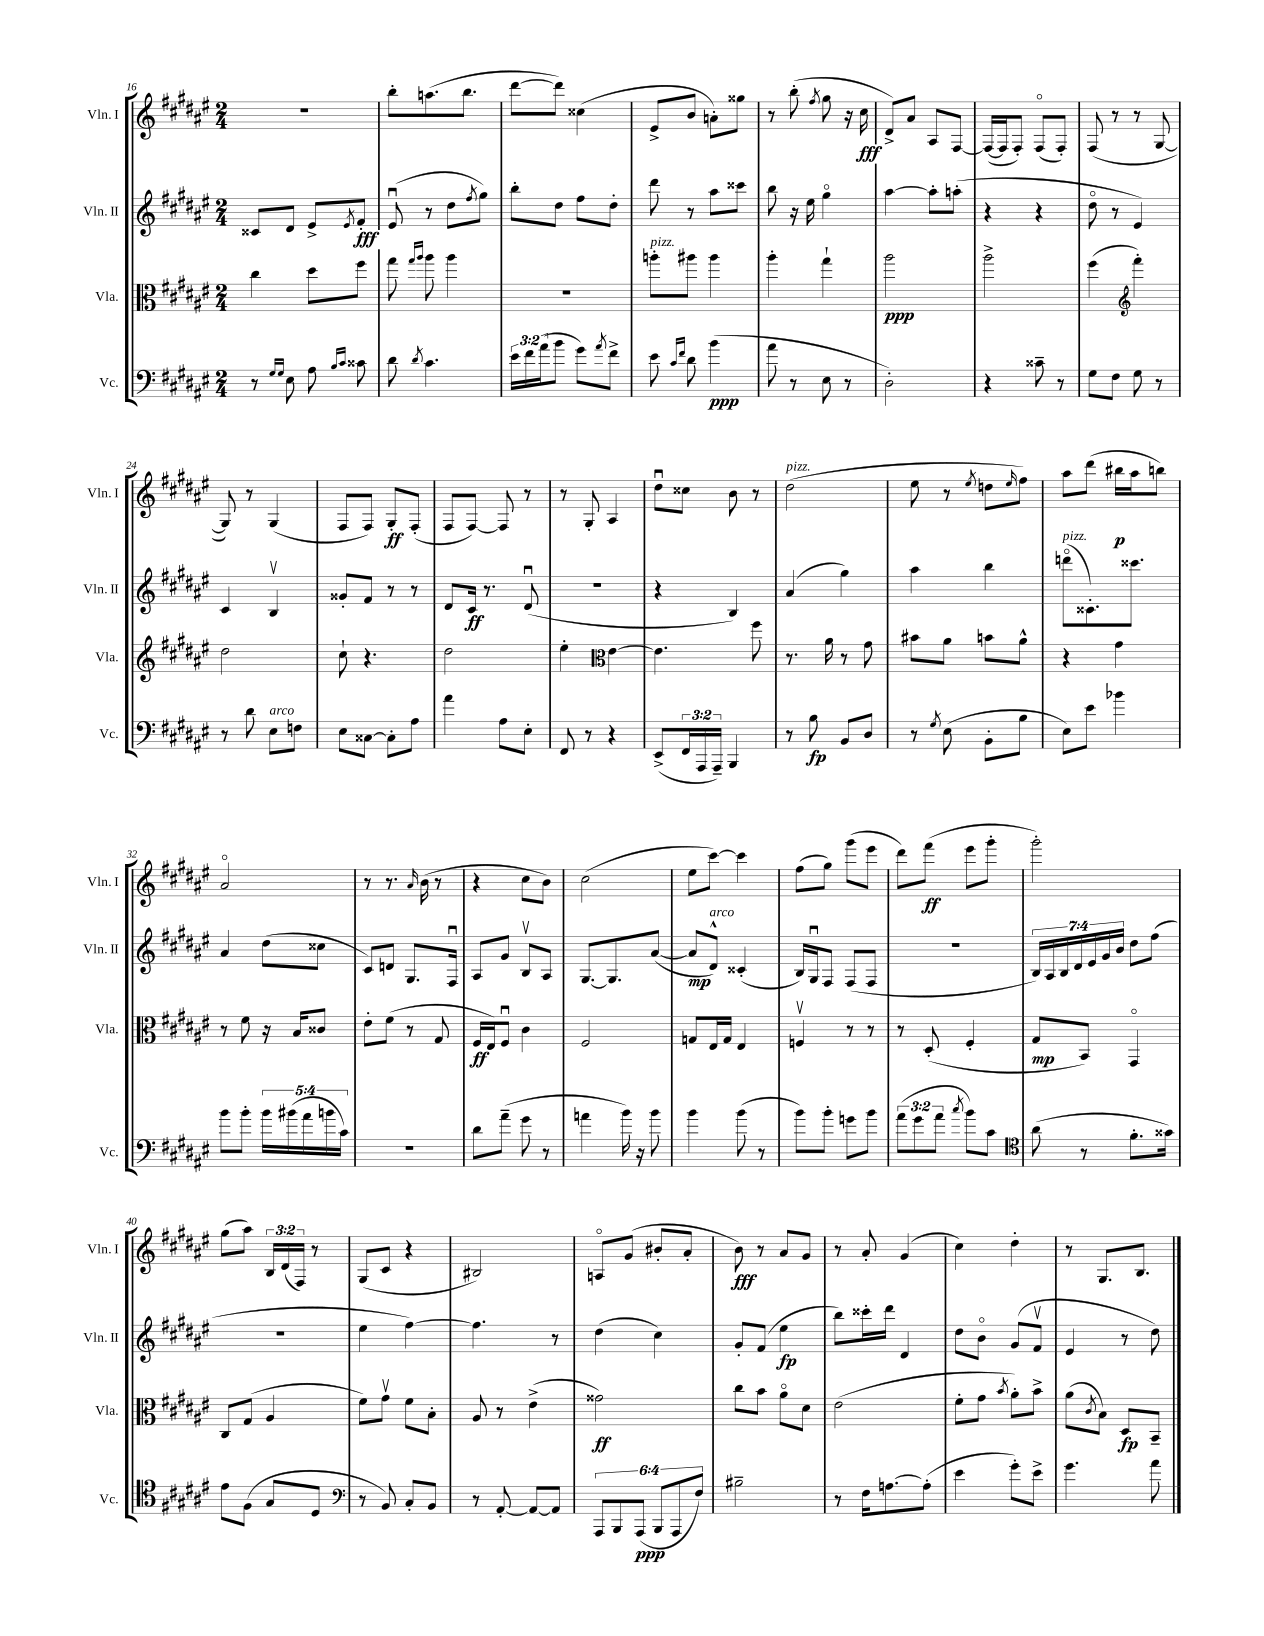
<<
\new StaffGroup <<
\new Staff = "s0" \with { instrumentName = "Vln. I" shortInstrumentName = "Vln. I" } {
    \clef treble \key fis \major \numericTimeSignature \time 2/4 \override Staff.TupletNumber.text = #tuplet-number::calc-fraction-text
    R2 |
    b''8-. a''8.( b''8. |
    dis'''8~ dis'''8) cisis''4( |
    eis'8-> b'8 a'8-.) gisis''8 |
    r8 b''8-.( \acciaccatura { fis''8 } gis''8 r16 cis''16\fff |
    dis'8->) ais'8 ais8 fis8~ |
    fis16~( fis16 fis8-.) fis8\flageolet( fis8-.) |
    fis8( r8 r8 gis8~ |
    gis8) r8 gis4( |
    fis8 fis8) gis8-.\ff fis8-.( |
    fis8 fis8~) fis8 r8 |
    r8 gis8-. ais4 |
    dis''8\downbow cisis''8 b'8 r8 |
    dis''2^\markup { \italic "pizz." }( |
    eis''8 r8 \acciaccatura { eis''8 } d''8 \grace { eis''16 } fis''8) |
    ais''8 dis'''8( bis''16\p ais''16 b''8) |
    ais'2\flageolet |
    r8 r8. \grace { ais'16 } b'16( r8 |
    r4 cis''8 b'8) |
    cis''2( |
    eis''8 cis'''8~) cis'''4 |
    fis''8( gis''8) gis'''8( eis'''8 |
    dis'''8) fis'''8\ff( eis'''8 gis'''8-. |
    gis'''2-.) |
    gis''8( ais''8) \tuplet 3/2 { b16 dis'16( fis16) } r8 |
    gis8( cis'8 r4 |
    bis2) |
    a8\flageolet gis'8( bis'8-. ais'8-. |
    b'8\fff) r8 ais'8 gis'8 |
    r8 ais'8-. gis'4( |
    cis''4) dis''4-. |
    r8 gis8. b8. \bar "|." |
}
\new Staff = "s1" \with { instrumentName = "Vln. II" shortInstrumentName = "Vln. II" } {
    \clef treble \key fis \major \numericTimeSignature \time 2/4 \override Staff.TupletNumber.text = #tuplet-number::calc-fraction-text
    cisis'8 dis'8 eis'8-> \acciaccatura { eis'8 } fis'8-.\fff |
    eis'8\downbow( r8 dis''8 \acciaccatura { fis''8 } gis''8) |
    b''8-. dis''8 fis''8 dis''8-. |
    dis'''8 r8 ais''8 cisis'''8 |
    b''8 r16 eis''16 gis''4\flageolet |
    ais''4~ ais''8-. a''8-.( |
    r4 r4 |
    dis''8\flageolet r8 eis'4) |
    cis'4 b4\upbow |
    gisis'8-. fis'8 r8 r8 |
    dis'8 cis'16\ff r8. dis'8\downbow( |
    R2 |
    r4 b4) |
    ais'4( gis''4) |
    ais''4 b''4 |
    d'''8\flageolet^\markup { \italic "pizz." }( cisis'8.-.) cisis'''8. |
    ais'4 dis''8( cisis''8 |
    cis'8) d'8 gis8. fis16\downbow |
    ais8 gis'8 b8\upbow ais8 |
    gis8.~ gis8. ais'8~( |
    ais'8\mp dis'8-^^\markup { \italic "arco" }) cisis'4-.( |
    b16) gis16\downbow fis8 fis8( fis8 |
    R2 |
    \tuplet 7/4 { b16) ais16 b16 dis'16 eis'16 gis'16 b'16 } dis''8 fis''8( |
    r2 |
    eis''4 fis''4~) |
    fis''4. r8 |
    dis''4( cis''4) |
    gis'8-. fis'8( eis''4\fp |
    b''8) cisis'''16-. dis'''16 dis'4 |
    dis''8 b'8\flageolet gis'8( fis'8\upbow |
    eis'4 r8 dis''8) \bar "|." |
}
\new Staff = "s2" \with { instrumentName = "Vla." shortInstrumentName = "Vla." } {
    \clef alto \key fis \major \numericTimeSignature \time 2/4
    cis''4 dis''8 fis''8 |
    gis''8 \grace { gis''16 ais''16 } ais''8 ais''4 |
    R2 |
    a''8-.^\markup { \italic "pizz." } ais''8 ais''4 |
    ais''4-. gis''4-! |
    ais''2\ppp |
    ais''2-> |
    fis''4( \clef treble fis'''4-.) |
    dis''2 |
    cis''8-! r4. |
    dis''2 |
    eis''4-. \clef alto eis'4~ |
    eis'4. fis''8 |
    r8. ais'16 r8 gis'8 |
    bis'8 ais'8 b'8 ais'8-^ |
    r4 gis'4 |
    r8 fis'8 r16 b16 cisis'8 |
    eis'8-. fis'8( r8 gis8 |
    fis16\ff eis16) fis8\downbow cis'4 |
    fis2 |
    g8 eis16 g16 eis4 |
    f4\upbow r8 r8 |
    r8 dis8-.( fis4-. |
    gis8\mp b,8) gis,4\flageolet |
    cis8 gis8( ais4 |
    fis'8) gis'8\upbow fis'8 b8-. |
    ais8 r8 eis'4->( |
    gisis'2\ff) |
    cis''8 b'8 ais'8\flageolet dis'8 |
    eis'2( |
    fis'8-. gis'8 \acciaccatura { b'8 } ais'8-.) b'8-> |
    ais'8( \acciaccatura { cis'8 } b8) dis8\fp b,8-- \bar "|." |
}
\new Staff = "s3" \with { instrumentName = "Vc." shortInstrumentName = "Vc." } {
    \clef bass \key fis \major \numericTimeSignature \time 2/4 \override Staff.TupletNumber.text = #tuplet-number::calc-fraction-text
    r8 \grace { gis16 gis16 } eis8 ais8 \grace { b16 cis'16 } cisis'8 |
    dis'8 \acciaccatura { dis'8 } cis'4. |
    \tuplet 3/2 { eis'16 fis'16 ais'16( } b'8 gis'8) \acciaccatura { ais'8 } fis'8-> |
    eis'8 \grace { cis'16 fis'16 } dis'8 b'4\ppp( |
    ais'8 r8 eis8 r8 |
    dis2-.) |
    r4 cisis'8-- r8 |
    gis8 fis8 gis8 r8 |
    r8 dis'8 eis8^\markup { \italic "arco" } f8 |
    eis8 cisis8~ cisis8-. ais8 |
    ais'4 ais8 eis8-. |
    fis,8 r8 r4 |
    eis,8->( \tuplet 3/2 { fis,16 ais,,16 ais,,16--) } b,,4 |
    r8 b8\fp b,8 dis8 |
    r8 \acciaccatura { gis8 } eis8( b,8-. b8 |
    eis8) eis'8 bes'4 |
    b'8 b'8-. \tuplet 5/4 { b'16 bis'16( ais'16 b'16 cis'16) } |
    R2 |
    dis'8 ais'8--( gis'8 r8 |
    a'4 b'16) r16 b'8 |
    b'4 b'8( r8 |
    b'8) b'8-. g'8 b'8 |
    \tuplet 3/2 { ais'8( gis'8 ais'8 } \acciaccatura { cis''8 } b'8) cis'8 |
    \clef tenor ais'8( r8 fis'8.-. gisis'16) |
    eis'8 fis8( gis8 dis8 |
    \clef bass r8 b,8) cis8-. b,8 |
    r8 ais,8~-. ais,8~ ais,8 |
    \tuplet 6/4 { ais,,8 b,,8 ais,,8\ppp( b,,8 ais,,8 fis8) } |
    bis2-- |
    r8 fis16 a8.~ a8-.( |
    eis'4 gis'8-.) eis'8-> |
    gis'4. ais'8 \bar "|." |
}
>>
>>
\layout { \context { \Score currentBarNumber = #16 } }
